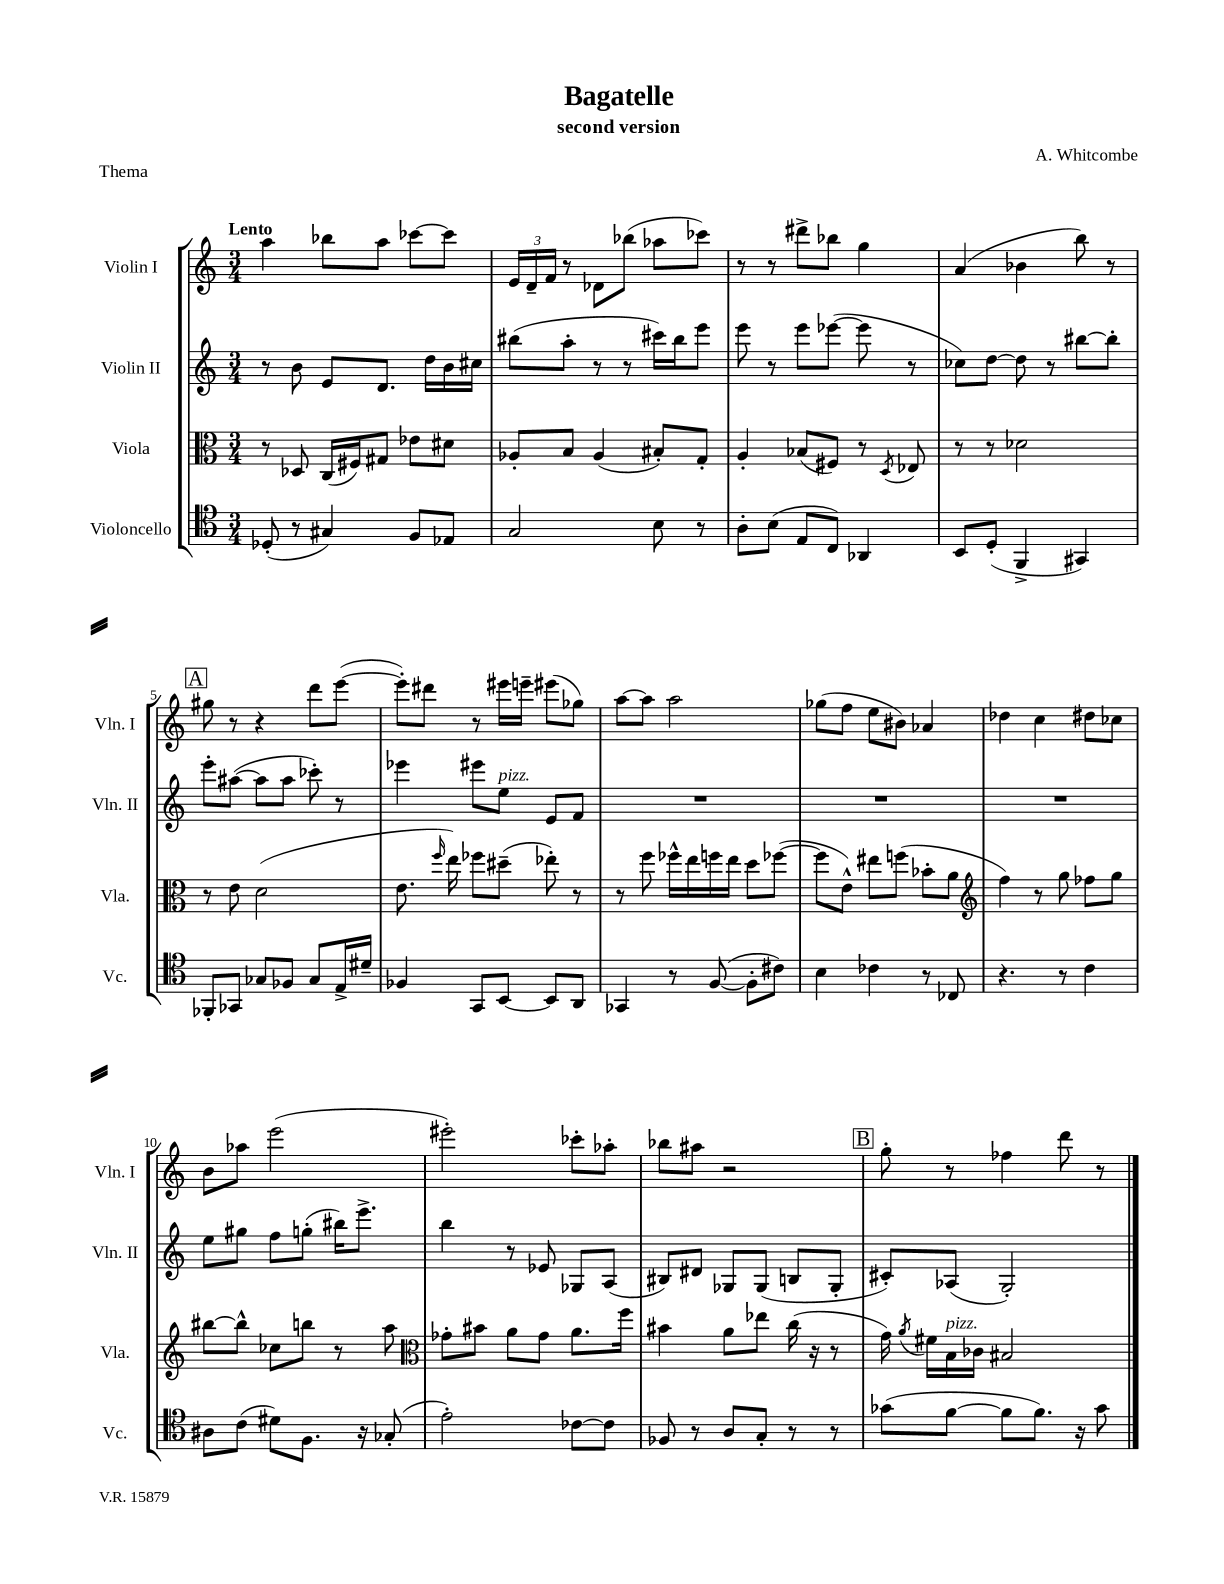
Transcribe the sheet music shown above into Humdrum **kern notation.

**kern	**kern	**kern	**kern
*staff4	*staff3	*staff2	*staff1
*clefC4	*clefC3	*clefG2	*clefG2
*k[]	*k[]	*k[]	*k[]
*M3/4	*M3/4	*M3/4	*M3/4
(8D-'	8r	8r	4aa
8r	8D-	8b	.
4G#)	(16C	8e	8bb-
.	16F#)	.	.
.	8G#	8.d	8aa
8F	8e-	.	[8ccc-
.	.	16dd	.
8E-	8d#	16b	8ccc-]
.	.	16cc#	.
=	=	=	=
2G	8A-'	(8bb#	24e
.	.	.	24d~
.	.	.	24f
.	8B	8aa'	8r
.	(4A-	8r	8d-
.	.	8r	(8bb-
8B	8B#')	16ccc#)	8aa-
.	.	16bb#	.
8r	8G'	8eee	8ccc-)
=	=	=	=
8A'	4A'	8eee	8r
(8B	.	8r	8r
8E	(8B-	8eee	8ddd#^
8C)	8F#)	([8eee-	8bb-
4AA-	8r	8eee-]	4gg
.	8qD	.	.
.	8E-	8r	.
=	=	=	=
8BB	8r	8cc-)	(4a
(8D'	8r	[8dd	.
4FF^	2d-	8dd]	4b-
.	.	8r	.
4GG#)	.	[8bb#	8bb)
.	.	8bb#']	8r
=	=	=	=
8FF-'	8r	8eee'	8gg#
8GG-	8e	([8aa#	8r
8G-	(2d	8aa#]	4r
8F-	.	8aa#	.
8G-	.	8ccc-')	8ddd
16E^	.	8r	([8eee
16d#~	.	.	.
=	=	=	=
4F-	8.e	4eee-	8eee'])
.	.	.	8ddd#
.	16qqff	.	.
.	16ee)	.	.
8GG	8ff-	8eee#	8r
[8BB	(8dd#~	8ee	16eee#
.	.	.	16eee~
8BB]	8ee-')	8e	(8eee#
8AA	8r	8f	8gg-)
=	=	=	=
4GG-	8r	2.r	[8aa
.	8ff	.	8aa]
8r	16ff-^^	.	2aa
.	16ee	.	.
([8F	16ff	.	.
.	16ee	.	.
8F']	8dd	.	.
8c#)	([8ff-	.	.
=	=	=	=
4B	8ff-]	2.r	(8gg-
.	8e^^)	.	8ff
4c-	8ee#	.	8ee
.	(8ff	.	8b#)
8r	8b-'	.	4a-
8C-	8a	.	.
=	=	=	=
*	*clefG2	*	*
4.r	4ff)	2.r	4dd-
.	8r	.	4cc
8r	8gg	.	.
4c	8ff-	.	8dd#
.	8gg	.	8cc-
=	=	=	=
8A#	[8bb#	8ee	8b
(8c	8bb#^^]	8gg#	8aa-
8d#)	8cc-	8ff	(2eee
8.F	8bb	(8gg'	.
.	8r	16bb#)	.
16r	.	8.eee^	.
(8G-'	8aa	.	.
=	=	=	=
*	*clefC3	*	*
2e')	8g-'	4bb	2eee#')
.	8b#	.	.
.	8a	8r	.
.	8g-	8e-	.
[8c-	8.a	8G-	8ccc-'
8c-]	.	(8A	8aa-'
.	16ff	.	.
=	=	=	=
8F-	4b#	8B#)	8bb-
8r	.	8d#	8aa#
8A	8a	8G-	2r
8G'	8ee-	(8G-	.
8r	(16cc	8B	.
.	16r	.	.
8r	8r	8G-'	.
=	=	=	=
(8g-	16g)	8c#')	8gg'
.	8qa	.	.
.	16f#	.	.
[8f	16B	(8A-	8r
.	16c-	.	.
8f]	2B#	2G')	4ff-
8.f)	.	.	.
.	.	.	8ddd
16r	.	.	.
8g-	.	.	8r
==	==	==	==
*-	*-	*-	*-
